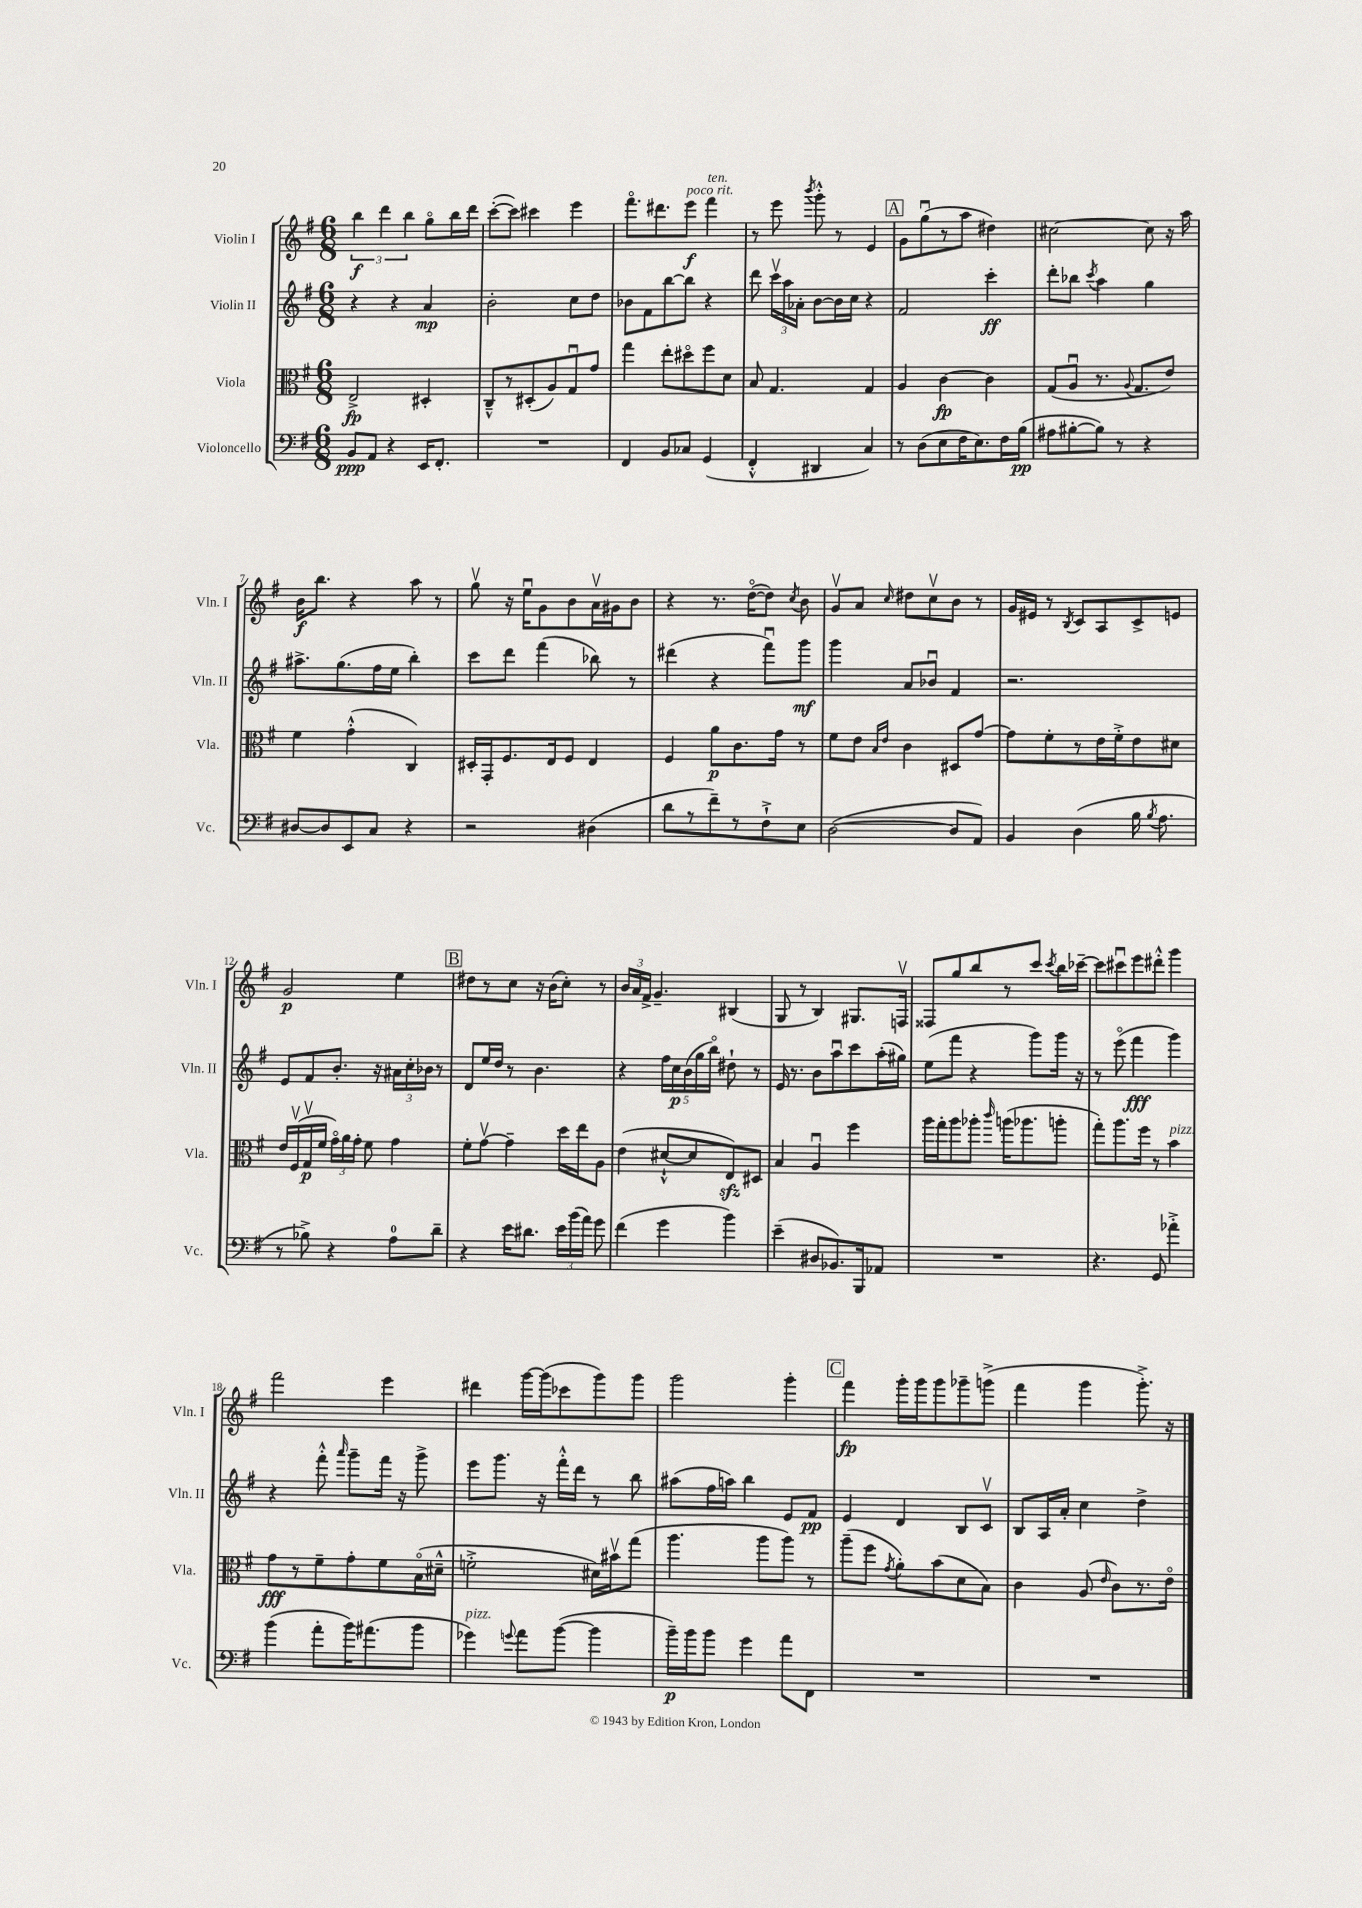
<<
\new StaffGroup <<
\new Staff = "s0" \with { instrumentName = "Violin I" shortInstrumentName = "Vln. I" } {
    \clef treble \key g \major \numericTimeSignature \time 6/8
    \autoBeamOff \tuplet 3/2 { b''4\f d'''4 b''4 } g''8[\flageolet b''16 d'''16] |
    c'''8[~-.( c'''8]) cis'''4 e'''4 |
    fis'''8.[\flageolet dis'''8. e'''8]\f^\markup { \italic "poco rit." } fis'''4^\markup { \italic "ten." } |
    r8 e'''8 \acciaccatura { b'''8 } g'''8-.-^ r8 e'4 |
    \mark \markup { \box "A" } g'8[ g''8\downbow( r8 a''8] dis''4) |
    cis''2~ cis''8 r16 a''16 |
    b'16[\f b''8.] r4 a''8 r8 |
    g''8\upbow r16 e''16[\downbow g'8 b'8 a'16\upbow gis'16 b'8] |
    r4 r8. d''16[~\flageolet( d''8]) \acciaccatura { c''8 } b'8 |
    g'8[\upbow a'8] \grace { c''16 } dis''8[ c''8\upbow b'8] r8 |
    g'16[ eis'16] r8 \acciaccatura { b8 } c'8[ a8 c'8-> e'8] |
    g'2\p e''4 |
    \mark \markup { \box "B" } dis''8[ r8 c''8] r16 b'16[( c''8]-.) r8 |
    \tuplet 3/2 { b'16[ a'16 fis'16]-> } g'4.-- bis4( |
    g8 r8 b4) gis8.[ f16]\upbow |
    fisis8[ g''8 b''8 r8 c'''8] \acciaccatura { c'''8 } b''16[ ces'''16]~-- |
    ces'''8[ cis'''8\downbow e'''8 dis'''8]-.-^ g'''4 |
    fis'''2 e'''4 |
    dis'''4 g'''16[~ g'''16( ces'''8 g'''8) g'''8] |
    g'''2 g'''4-. |
    \mark \markup { \box "C" } fis'''4\fp g'''16[-. g'''16 g'''8 ges'''8-- g'''8]->( |
    fis'''4 g'''4 g'''8.-.->) r16 \bar "|." |
}
\new Staff = "s1" \with { instrumentName = "Violin II" shortInstrumentName = "Vln. II" } {
    \clef treble \key g \major \numericTimeSignature \time 6/8
    \autoBeamOff r4 r4 a'4\mp |
    b'2-. c''8[ d''8] |
    bes'8[ fis'8 b''8~ b''8] r4 |
    d'''8 \tuplet 3/2 { c'''16[\upbow a''16 aes'16]-. } b'8[~ b'16 c''16] r4 |
    \mark \markup { \box "A" } fis'2 c'''4-.\ff |
    d'''8[-. bes''8] \acciaccatura { c'''8 } a''4 g''4 |
    ais''8.[-> g''8.( fis''16 e''16] b''4-.) |
    c'''8[ d'''8] fis'''4( bes''8) r8 |
    dis'''4( r4 fis'''8[\downbow) g'''8]\mf |
    g'''4 a'8[ bes'8]\downbow fis'4 |
    r2. |
    e'8[ fis'8 b'8.]-. r16 \tuplet 3/2 { ais'16[ c''16-. bes'16] } r8 |
    \mark \markup { \box "B" } d'8[ e''16 d''16] r8 b'4. |
    r4 \tuplet 5/4 { fis''16[ c''16\p b'16( g''16 b''16]\flageolet) } dis''8-! r8 |
    e'16 r8. b'8[ a''8\downbow c'''8 a''16-.( gis''16]) |
    e''8[( fis'''8] r4 g'''8[) g'''16] r16 |
    r8 e'''8\flageolet( fis'''4\fff g'''4) |
    r4 fis'''8-.-^ \grace { a'''16 } g'''8[-- fis'''16] r16 g'''8-> |
    e'''8[ g'''8.] r16 fis'''16[-.-^ d'''16] r8 b''8 |
    ais''8[( fis''16 a''16]) b''4 e'8[ fis'8]\pp |
    \mark \markup { \box "C" } e'4 d'4 b8[ c'8]\upbow |
    b8[ a16 a'16]-. c''4 d''4-> \bar "|." |
}
\new Staff = "s2" \with { instrumentName = "Viola" shortInstrumentName = "Vla." } {
    \clef alto \key g \major \numericTimeSignature \time 6/8
    \autoBeamOff e2->\fp dis4-. |
    c8[---^ r8 dis8-.( a8) g8\downbow g'8] |
    g''4 e''8[-. dis''8\flageolet fis''8 d'8] |
    b8 g4. g4 |
    \mark \markup { \box "A" } a4 c'4~\fp c'4 |
    g8[( a8]\downbow r8. \appoggiatura { a8 } g8.[ e'8]) |
    fis'4 g'4-.-^( c4) |
    dis16[-. g,16-. fis8. e16 fis8] e4 |
    fis4 a'8[\p c'8. g'16] r8 |
    fis'8[ e'8] \grace { b16[ e'16] } c'4 dis8[ g'8]~ |
    g'8[ fis'8-. r8 e'16 fis'16-.-> e'8 dis'8] |
    e'16[ fis16\upbow( g16\upbow\p fis'16] \tuplet 3/2 { g'16[\flageolet) a'16 g'16]-. } fis'8 g'4 |
    \mark \markup { \box "B" } fis'8[-. g'8]~\upbow g'4-- d''16[ e''16 a8] |
    e'4( dis'8[~-!-^ dis'8 e8\sfz) dis8] |
    b4 a4\downbow fis''4 |
    a''16[ g''16-. a''8 aes''8]-. \grace { c'''16 } a''16[( aes''8. a''8]-. |
    g''8[-.) a''8. fis''16] r8 b'4^\markup { \italic "pizz." } |
    g'8[\fff r8 fis'8-- g'8-. fis'8 b16\flageolet( dis'16]---^ |
    f'2-.-> dis'16[) bis'16\upbow g''8]( |
    a''4. a''8[ a''8]) r8 |
    \mark \markup { \box "C" } a''8[--( fis''8] \acciaccatura { g'8 } a'8[-.) b'8( d'8 b8]) |
    c'4 a8( \grace { e'16 } c'8[) r8. e'16]\flageolet \bar "|." |
}
\new Staff = "s3" \with { instrumentName = "Violoncello" shortInstrumentName = "Vc." } {
    \clef bass \key g \major \numericTimeSignature \time 6/8
    \autoBeamOff b,8[\ppp a,8] r4 e,16[ fis,8.]-. |
    R2. |
    fis,4 b,8[ ces8] g,4( |
    fis,4-.-^ dis,4 c4) |
    \mark \markup { \box "A" } r8 d8[( e8 fis16 e8.) fis16 b16]\pp( |
    ais8[ bis8~-. bis8]) r8 r4 |
    dis8[~ dis8 e,8 c8] r4 |
    r2 dis4( |
    d'8[ r8 fis'8--) r8 fis8-!-> e8] |
    d2~( d8[ a,8]) |
    b,4 d4( b16 \acciaccatura { b8 } a8. |
    r8 bes8->) r4 a8[-0 d'8]-- |
    \mark \markup { \box "B" } r4 e'16[ dis'8.] \tuplet 3/2 { e'16[ b'16( a'16]) } g'8 |
    fis'4( g'4 b'4) |
    e'4--( dis8[ bes,8.) b,,16 aes,8] |
    R2. |
    r4. g,8 aes'4-.-> |
    b'4( a'8[-. b'16) ais'8.( b'8] |
    ges'4^\markup { \italic "pizz." }) \appoggiatura { g'8 } a'8[ b'8]~( b'4 |
    b'16[--\p) b'16 b'8] g'4 a'8[ fis,8] |
    \mark \markup { \box "C" } R2. |
    R2. \bar "|." |
}
>>
>>
